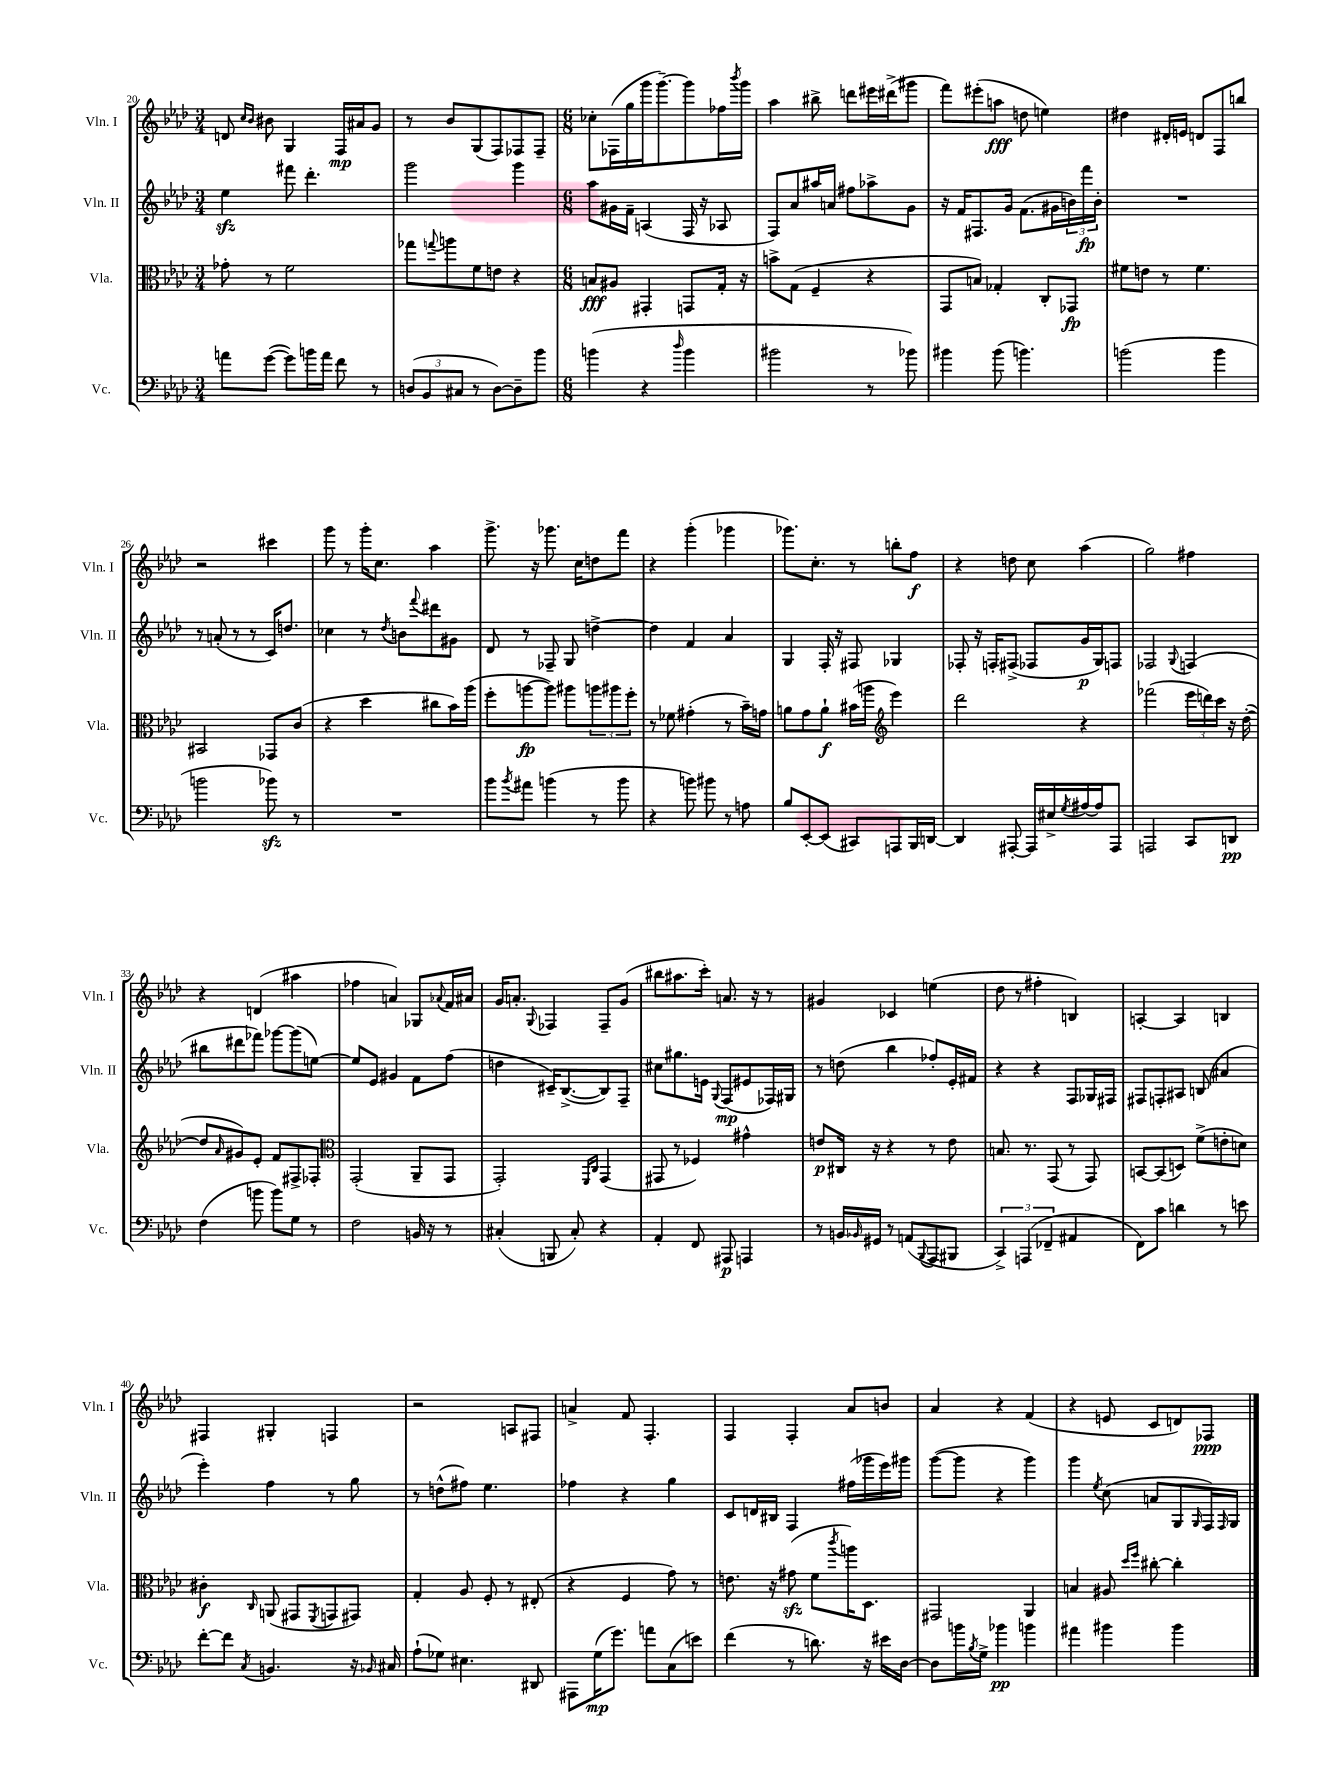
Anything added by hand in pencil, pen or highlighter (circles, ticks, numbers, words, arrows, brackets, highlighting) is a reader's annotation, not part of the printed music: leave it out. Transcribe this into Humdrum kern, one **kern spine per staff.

**kern	**kern	**kern	**kern
*staff4	*staff3	*staff2	*staff1
*clefF4	*clefC3	*clefG2	*clefG2
*k[b-e-a-d-]	*k[b-e-a-d-]	*k[b-e-a-d-]	*k[b-e-a-d-]
*M3/4	*M3/4	*M3/4	*M3/4
8a\L	8g-'\	4ee-\	8d/
.	.	.	16qqcc/LL
.	.	.	16qqb-/JJ
([8g\J	8r	.	8b#\
8g\]L)	2f\	8fff#\	4G/
16b\L	.	4.ddd-'\	.
16a\JJ	.	.	.
8f\	.	.	16F/LL
.	.	.	16a#/J
8r	.	.	8g/J
=	=	=	=
(12D/L	8gg-\L	2ggg\	8r
12BB-/	.	.	.
.	8qqgg/	.	.
.	8aa\	.	8b-/L
12C#/J	.	.	.
8r	8f\	.	(8G/
[8D\L)	8e\J	.	8F/)
8D~\]	4r	4ggg\	8F-/
8b-\J	.	.	8F-~/J
=	=	=	=
*M6/8	*M6/8	*M6/8	*M6/8
(4b\	8B/L	8aa-\L	8cc-'\L
.	8A#/J	16g#\L	(16F-\L
.	.	16f~\JJ	16gg\
4r	4GG#'/	(4A/	16ggg\J
.	.	.	[8.ggg~\)
16qqdd-/	.	.	.
4b\	8GG/L	16F/	8ggg\]
.	.	16r	.
.	16G'/Jk	8A-/	16ff-\L
.	.	.	8qbbb-/
.	16r	.	16ggg\JJ
=	=	=	=
2b#\	8b^\L	8F/L)	4aa-\
.	(8G\J	8a-/	.
.	4F~/	16aa#/L	8bb#^\
.	.	16a/JJ	.
.	.	8ff#\L	8ddd\L
8r	4r	8aa-^\	16eee#\L
.	.	.	(16ddd#^\J
8b-\)	.	8g\J	8ggg#\J
=	=	=	=
4b#\	8GG/L	16r	8fff\L)
.	.	16f/LK	.
.	8B/J)	8.F#/	(8eee#'\
(8b#\	4G-'/	.	8aa\J
.	.	16g/Jk	.
4.b\)	.	(8.f\L	8dd\
.	8C'/L	.	4ee\)
.	.	16g#\L	.
.	8GG-/J	24b\)	.
.	.	24fff\	.
.	.	24b'\JJ	.
=	=	=	=
(2b\	8f#\L	2.r	4dd#\
.	8e\J	.	.
.	8r	.	16d#'/LL
.	.	.	16e/JJ
.	4.f#\	.	8d/L
4b\	.	.	8F/
.	.	.	8bb/J
=	=	=	=
2b\	2BB#/	8r	2r
.	.	(8a'/	.
.	.	8r	.
.	.	8r	.
8b-\)	8GG-/L	16c/LK)	4ccc#\
.	.	8.dd/J	.
8r	(8c/J	.	.
=	=	=	=
2.r	4r	4cc-\	8ggg\
.	.	.	8r
.	4dd-\	8r	16ggg'\LK
.	.	.	8.cc\J
.	.	8qdd-/	.
.	.	8b\L	.
.	.	8qqfff/	.
.	8cc#\L	8ddd#\	4aa-\
.	16b-\L)	8g#\J	.
.	(16aa-\JJ	.	.
=	=	=	=
8b-\L	8ff'\L	8d-/	8.ggg^\
8qb-/	.	.	.
8a#\J	[8aa\	8r	.
.	.	.	16r
(4b\	8aa\]J)	8F-~/	8.ggg-\
.	8aa#\L	8G/	.
.	.	.	16cc\LK
8r	12aa\	[4dd^\	8dd\
.	12aa#\	.	.
8b\	.	.	8fff\J
.	12ff'\J	.	.
=	=	=	=
4r	8r	4dd\]	4r
.	8f-\	.	.
8b\)	(4g#'\	4f/	(4ggg'\
8b#\	.	.	.
8r	8r	4a-/	4ggg-\
8A\	16b-~\LL)	.	.
.	16g\JJ	.	.
=	=	=	=
8B-/L	8a\L	4G/	8.ggg-\L)
[8EE-'/	8g\	.	.
.	.	.	8.cc'\J
(8EE-/]J	8a`\J	16F'/	.
.	.	16r	.
8CC#/L)	(16b#\LL	8F#/	8r
.	16aa\JJ	.	.
*	*clefG2	*	*
8AAA/	4eee-\)	4G-/	8bb'\L
16BBB-/L	.	.	8ff\J
[16DD/JJ	.	.	.
=	=	=	=
4DD/]	2ddd-\	8F-'/	4r
.	.	16r	.
.	.	16F'/LK	.
[8AAA#'/	.	(8F#^/J	8dd\
16AAA#/]LL	.	8F-/L	8cc\
16E#^/	.	.	.
8qG/	.	.	.
[16A#/	4r	16g/L	(4aa-\
16A#/]J	.	16G/J)	.
8AAA#/J	.	8F/J	.
=	=	=	=
2AAA/	(2fff-\	2F-/	2gg\)
.	.	8qqG/	.
8CC/L	24eee-\LL	(4F/	4ff#\
.	24ddd\)	.	.
.	24ccc\JJ	.	.
8DD/J	16r	.	.
.	([16dd-'\	.	.
=	=	=	=
(4F\	8dd-/]L	8bb#\L	4r
.	16qqa-/	.	.
.	8g#/)	8ddd#\	.
8b\	8e-'/J	8fff-\J)	(4d/
8b\L)	8f/L	[8ggg-\L	.
8G\J	8F#^/	(8ggg-\]	4aa#\
8r	8F-'/J	[8ee\J)	.
=	=	=	=
*	*clefC3	*	*
2F\	(2GG'/	8ee/]L	4ff-\
.	.	8e-/J	.
.	.	4g#/	4a/)
16BB/	8AA-~/L	8f\L	8G-/L
16r	.	.	.
.	.	.	8qqa-/
8r	8GG/J	(8ff\J	16f/L
.	.	.	16a#/JJ
=	=	=	=
(4C#'/	2GG'/)	4dd\	16g/LK
.	.	.	8.a'/J
.	.	.	8qqG/
8BBB/	.	16c#~/LK)	4F-/
.	.	([8.B-^/	.
8C#'/)	.	.	.
.	16qqFF/LL	.	.
.	16qqC/JJ	.	.
4r	(4GG/	8B-/])	8F-~/L
.	.	8F~/J	(8g/J
=	=	=	=
4AA-'/	8GG#/	8cc#\L	8bb#\L
.	8r	8.gg#\	8.aa#\
8FF/	4F-/)	.	.
.	.	16e\Jk	16ccc'\Jk)
.	.	8qqG/	.
8AAA#/	.	(8F/L	8.a/
4AAA/	4g#^^\	8e#/	.
.	.	.	16r
.	.	16F-/L)	8r
.	.	16G#/JJ	.
=	=	=	=
8r	8e/L	8r	4g#/
16BB/LL	16C#/Jk	(8dd\	.
16qqBB-/	.	.	.
16GG#/JJ	16r	.	.
8r	4r	4bb-\	4c-/
(8AA/L	.	.	.
8qqBBB-/	.	.	.
8AAA-/	8r	8ff-'/L)	(4ee\
8BBB#/J	8e\	16e-'/L	.
.	.	16f#/JJ	.
=	=	=	=
6CC^/)	8.B/	4r	8dd-\
.	.	.	8r
(6AAA/	.	.	.
.	8.r	.	.
.	.	4r	4ff#'\
6FF-~/	.	.	.
.	(8GG/	.	.
4AA#/	8r	8F/L	4B/)
.	8GG/)	16G-/L	.
.	.	16F#/JJ	.
=	=	=	=
8FF\L)	[8BB/L	8F#/L	[4A'/
8c\J	(8BB/]	8F'/	.
4d\	8D/J)	8A#/J	4A/]
.	(8f^\L	(8B/	.
8r	8e'\	4a#/	4B/
8e\	8d\J)	.	.
=	=	=	=
[8f'\L	4c#'\	4eee-'\)	4F#/
8f\]J	.	.	.
8qC/	16qqC/	.	.
4.BB/	(8AA/	4ff\	4G#'/
.	8GG#/L	.	.
.	8qFF/	.	.
.	8GG/	8r	4F/
16r	8GG#/J)	8gg\	.
16qqBB-/	.	.	.
16C#/	.	.	.
=	=	=	=
(8A-`\L	4G'/	8r	2r
8G-\J)	.	(8dd^^\L	.
4.E#\	8A-/	8ff#\J)	.
.	8F'/	4.ee-\	.
.	8r	.	8A/L
8DD#/	(8E#'/	.	8F#/J
=	=	=	=
8AAA#\L	4r	4ff-\	4a^/
(16G\K	.	.	.
8.g\J)	.	.	.
.	4F/	4r	8f/
8a\L	.	.	4.F'/
(8C\	8g\)	4gg\	.
8e\J)	8r	.	.
=	=	=	=
(4f\	8.e\	8c/L	4F/
.	.	16d/L	.
.	16r	16B#/JJ	.
8r	(8g#\	4F/	4F'/
8.d\)	8f\L	.	.
.	8qccc/	.	.
.	16aa\K)	(16ff#\LL	8a-/L
16r	8.D-\J	16ggg-\	.
16e#\LL	.	16eee-\)	8b/J
[16D-\JJ	.	16ggg#\JJ	.
=	=	=	=
8D-\]L	2GG#/	([8ggg\L	4a-/
16b\L	.	8ggg\]J	.
8qB-/	.	.	.
16G^\JJ	.	.	.
4b-\	.	4r	4r
4b\	4AA-/	4ggg\)	(4f/
=	=	=	=
4a#\	4B/	4ggg\	4r
.	.	8qee-/	.
4b#\	8A#/	(8cc\	8e/
.	16qqdd-/LL	.	.
.	16qqff/JJ	.	.
.	[8cc#'\	8a/L	8c/L
4b#\	4cc#'\]	8G/	8d/)
.	.	16qqG/	.
.	.	16F/L)	8F-/J
.	.	16qqF/	.
.	.	16G/JJ	.
==	==	==	==
*-	*-	*-	*-
